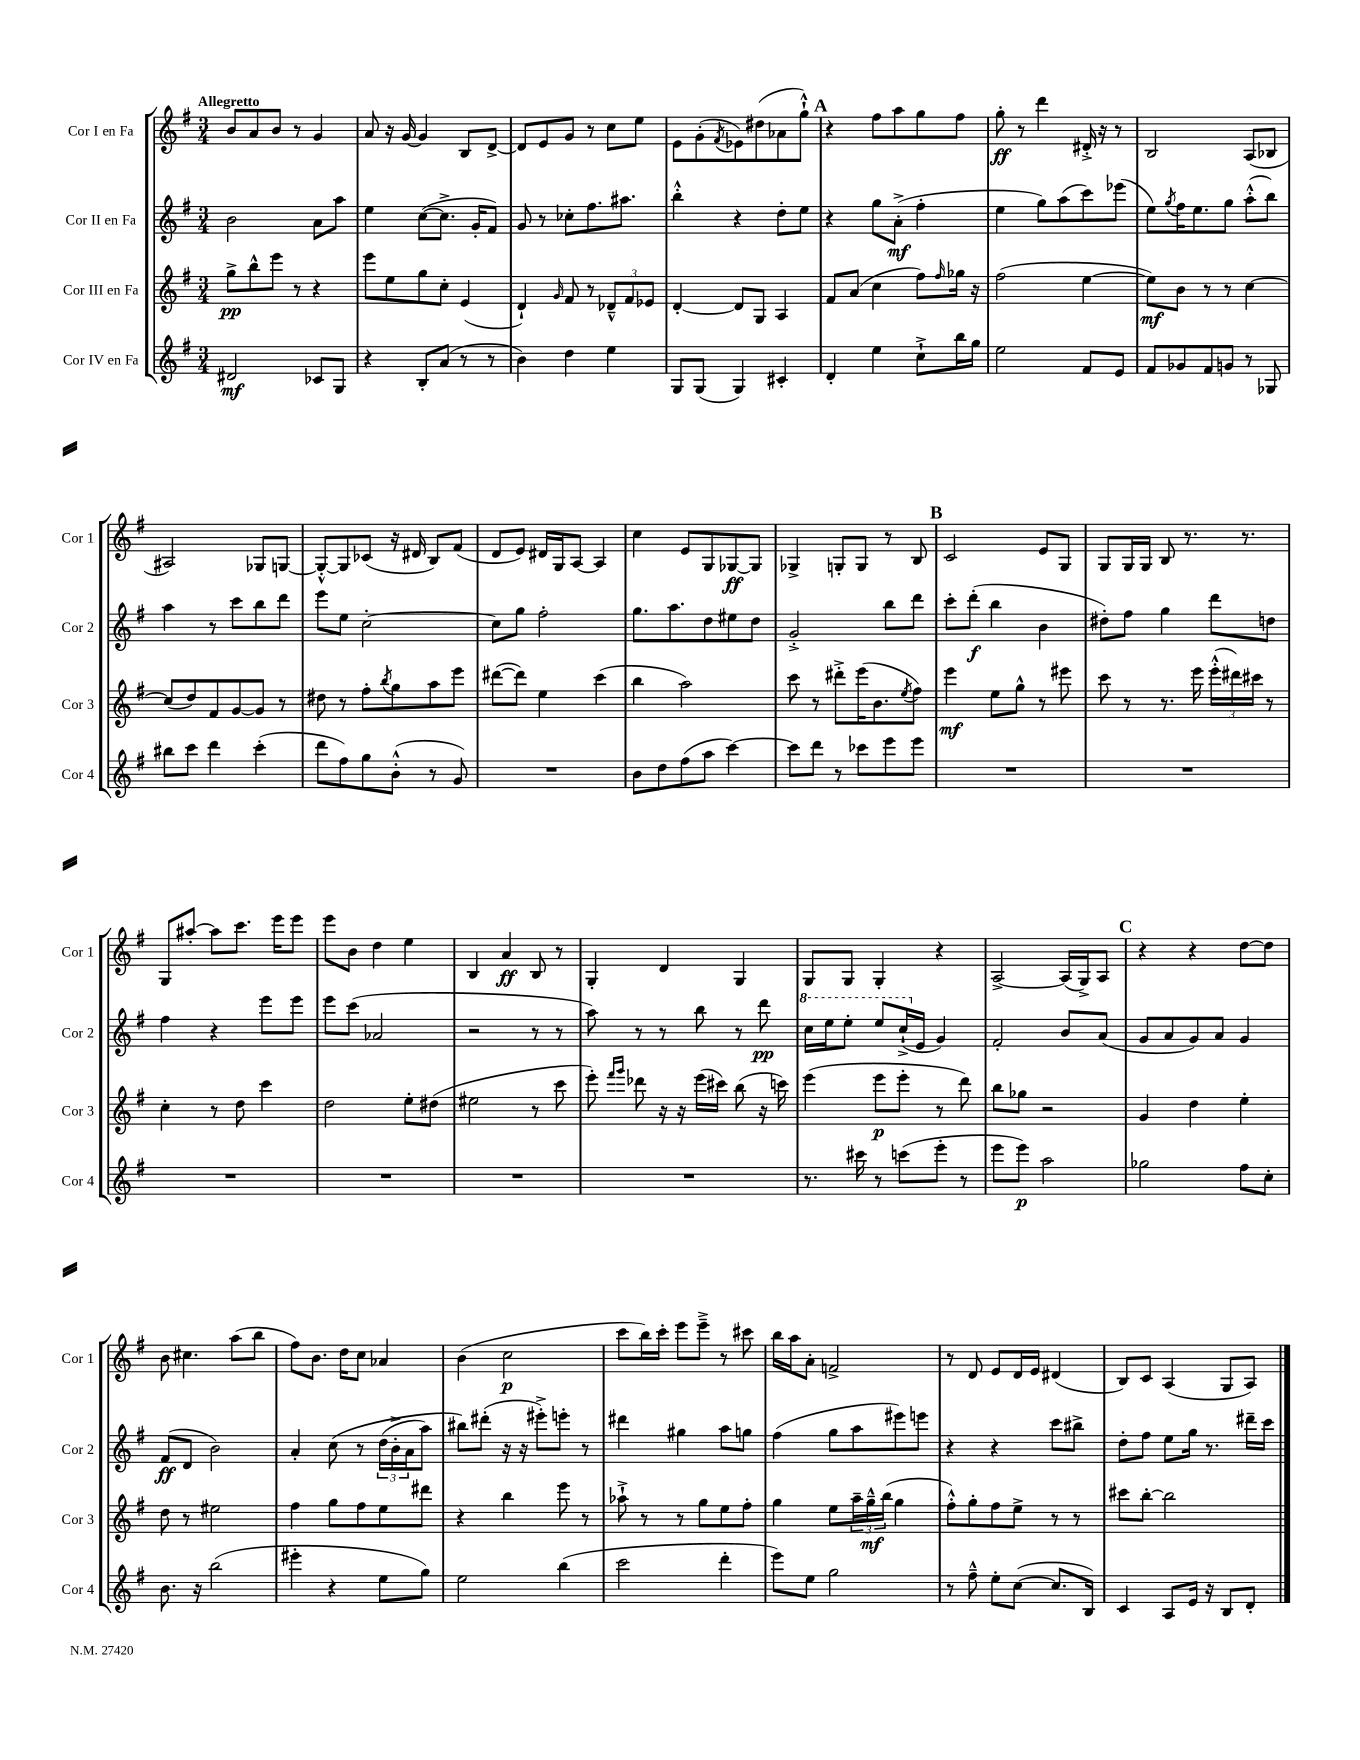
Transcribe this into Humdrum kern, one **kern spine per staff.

**kern	**dynam	**kern	**dynam	**kern	**dynam	**kern	**dynam
*part4	*part4	*part3	*part3	*part2	*part2	*part1	*part1
*staff4	*staff4	*staff3	*staff3	*staff2	*staff2	*staff1	*staff1
*I"Cor IV en Fa	*	*I"Cor III en Fa	*	*I"Cor II en Fa	*	*I"Cor I en Fa	*
*I'Cor 4	*	*I'Cor 3	*	*I'Cor 2	*	*I'Cor 1	*
*clefG2	*	*clefG2	*	*clefG2	*	*clefG2	*
*k[f#]	*	*k[f#]	*	*k[f#]	*	*k[f#]	*
*M3/4	*	*M3/4	*	*M3/4	*	*M3/4	*
=1	=1	=1	=1	=1	=1	=1	=1
!	!	!	!	!	!	!LO:TX:a:B:t=Allegretto	!
2d#X/	mf	8gg^\L	pp	2b\	.	8b/L	.
.	.	8bb^^\	.	.	.	8a/	.
.	.	8eee\J	.	.	.	8b/J	.
.	.	8r	.	.	.	8r	.
8c-X/L	.	4r	.	8a\L	.	4g/	.
8G/J	.	.	.	8aa\J	.	.	.
=2	=2	=2	=2	=2	=2	=2	=2
4r	.	8eee\L	.	4ee\	.	8a/	.
.	.	8ee\	.	.	.	16r	.
.	.	.	.	.	.	[16g/	.
8B'/L	.	8gg\	.	([8cc\L	.	4g/]	.
(8a/J	.	8cc'\J	.	8.cc^\J]	.	.	.
8r	.	(4e/	.	.	.	8B/L	.
.	.	.	.	16g'/KL	.	.	.
8r	.	.	.	8f#/J)	.	[8d^/J	.
=3	=3	=3	=3	=3	=3	=3	=3
4b\)	.	4d`/)	.	8g/	.	8d/L]	.
.	.	.	.	8r	.	8e/	.
.	.	16qqg/	.	.	.	.	.
4dd\	.	8f#/	.	8cc-X'\L	.	8g/J	.
.	.	8r	.	8.ff#\	.	8r	.
4ee\	.	12d-X~^^/L	.	.	.	8cc\L	.
.	.	.	.	8.aa#X\J	.	.	.
.	.	12f#/	.	.	.	.	.
.	.	.	.	.	.	8ee\J	.
.	.	12e-X/J	.	.	.	.	.
=4	=4	=4	=4	=4	=4	=4	=4
8G/L	.	[4d'/	.	4bb'^^\	.	8e\L	.
(8G/J	.	.	.	.	.	(8g'\	.
.	.	.	.	.	.	8qf#/	.
4G/)	.	8d/L]	.	4r	.	8e-X\)	.
.	.	8G/J	.	.	.	(8dd#X\	.
4c#X'/	.	4A/	.	8dd'\L	.	8a-X\	.
.	.	.	.	8ee\J	.	8gg`^^\J)	.
!!LO:REH:place=s1:t=A
=5	=5	=5	=5	=5	=5	=5	=5
4d'/	.	8f#/L	.	4r	.	4r	.
.	.	(8a/J	.	.	.	.	.
4ee\	.	4cc\	.	8gg\L	.	8ff#\L	.
.	.	.	.	(8a'^\J	mf	8aa\	.
8cc`^\L	.	8ff#\L)	.	4ff#'\	.	8gg\	.
.	.	16qqff#/	.	.	.	.	.
16bb\L	.	16gg-X\Jk	.	.	.	8ff#\J	.
16gg\JJ	.	16r	.	.	.	.	.
=6	=6	=6	=6	=6	=6	=6	=6
2ee\	.	(2ff#\	.	4ee\	.	8gg'\	ff
.	.	.	.	.	.	8r	.
.	.	.	.	8gg\L)	.	4ddd\	.
.	.	.	.	(8aa\	.	.	.
8f#/L	.	[4ee\	.	8ccc\)	.	16d#X'^/	.
.	.	.	.	.	.	16r	.
8e/J	.	.	.	(8eee-X\J	.	8r	.
=7	=7	=7	=7	=7	=7	=7	=7
8f#/L	.	8ee\L])	mf	8ee\L)	.	2B/	.
.	.	.	.	8qgg/	.	.	.
8g-X/	.	8b\J	.	16ff#\K	.	.	.
.	.	.	.	8.ee\	.	.	.
8f#/	.	8r	.	.	.	.	.
8gn/J	.	8r	.	8gg\J	.	.	.
8r	.	[4cc\	.	(8aa'^^\L	.	(8A/L	.
8G-X/	.	.	.	8bb\J)	.	8B-X/J	.
!!LO:LB:g=z
=8	=8	=8	=8	=8	=8	=8	=8
8bb#X\L	.	(8cc/L]	.	4aa\	.	2A#X/)	.
8ccc\J	.	8dd/)	.	.	.	.	.
4ddd\	.	8f#/	.	8r	.	.	.
.	.	[8g/	.	8ccc\L	.	.	.
(4ccc'\	.	8g/J]	.	8bb\	.	8G-X/L	.
.	.	8r	.	8ddd\J	.	[8Gn/J	.
=9	=9	=9	=9	=9	=9	=9	=9
8ddd\L	.	8dd#X\	.	8eee\L	.	8G'^^/L_	.
8ff#\)	.	8r	.	8ee\J	.	8G/]	.
8gg\	.	8ff#'\L	.	[2cc'\	.	(8c-X/J	.
.	.	8qbb/	.	.	.	.	.
(8b'^^\J	.	8gg\	.	.	.	16r	.
.	.	.	.	.	.	16d#X/	.
8r	.	8aa\	.	.	.	8B/L)	.
8g/)	.	8eee\J	.	.	.	(8f#/J	.
=10	=10	=10	=10	=10	=10	=10	=10
2.r	.	([8ddd#X\L	.	8cc\L]	.	8d/L	.
.	.	8ddd#\J])	.	8gg\J	.	8e/J)	.
.	.	4ee\	.	2ff#'\	.	16d#X/LL	.
.	.	.	.	.	.	16G/J	.
.	.	.	.	.	.	[8A/J	.
.	.	(4ccc\	.	.	.	4A/]	.
=11	=11	=11	=11	=11	=11	=11	=11
8b\L	.	4bb\	.	8.gg\L	.	4cc\	.
8dd\	.	.	.	.	.	.	.
.	.	.	.	8.aa\	.	.	.
(8ff#\	.	2aa\)	.	.	.	8e/L	.
8aa\J	.	.	.	8dd\	.	8G/	.
[4ccc\)	.	.	.	8ee#X\	.	[8G-X/	ff
.	.	.	.	8dd\J	.	8G-/J]	.
=12	=12	=12	=12	=12	=12	=12	=12
8ccc\L]	.	8ccc\	.	2g'^/	.	4G-X^/	.
8ddd\J	.	8r	.	.	.	.	.
8r	.	8ddd#X'^\L	.	.	.	8Gn'/L	.
8ccc-X\L	.	(16eee\K	.	.	.	8G/J	.
.	.	8.b\	.	.	.	.	.
8eee\	.	.	.	8bb\L	.	8r	.
.	.	8qee/	.	.	.	.	.
8eee\J	.	8ff#\J)	.	8ddd\J	.	8B/	.
!!LO:REH:place=s1:t=B
=13	=13	=13	=13	=13	=13	=13	=13
2.r	.	4eee\	mf	8ccc'\L	.	2c/	.
.	.	.	.	(8ddd'\J	f	.	.
.	.	8ee\L	.	4bb\	.	.	.
.	.	8gg^^\J	.	.	.	.	.
.	.	8r	.	4b\	.	8e/L	.
.	.	8eee#X\	.	.	.	8G/J	.
=14	=14	=14	=14	=14	=14	=14	=14
2.r	.	8ccc\	.	8dd#X'\L)	.	8G/L	.
.	.	8r	.	8ff#\J	.	16G/L	.
.	.	.	.	.	.	16G/JJ	.
.	.	8.r	.	4gg\	.	8B/	.
.	.	.	.	.	.	8.r	.
.	.	16eee\	.	.	.	.	.
.	.	(24eee'^^\LL	.	8ddd\L	.	.	.
.	.	24ddd#X\)	.	.	.	.	.
.	.	.	.	.	.	8.r	.
.	.	24ccc#X\JJ	.	.	.	.	.
.	.	8r	.	8ddn\J	.	.	.
!!LO:LB:g=z
=15	=15	=15	=15	=15	=15	=15	=15
2.r	.	4cc'\	.	4ff#\	.	8G/L	.
.	.	.	.	.	.	[8aa#X'/J	.
.	.	8r	.	4r	.	8aa#\L]	.
.	.	8dd\	.	.	.	8.ccc\J	.
.	.	4ccc\	.	8eee\L	.	.	.
.	.	.	.	.	.	16eee\KL	.
.	.	.	.	8eee\J	.	8eee\J	.
=16	=16	=16	=16	=16	=16	=16	=16
2.r	.	2dd\	.	8eee\L	.	8eee\L	.
.	.	.	.	(8ccc\J	.	8b\J	.
.	.	.	.	2a-X/	.	4dd\	.
.	.	8ee'\L	.	.	.	4ee\	.
.	.	(8dd#X\J	.	.	.	.	.
=17	=17	=17	=17	=17	=17	=17	=17
2.r	.	2ee#X\	.	2r	.	4B/	.
.	.	.	.	.	.	4a/	ff
.	.	8r	.	8r	.	8B/	.
.	.	8ccc\	.	8r	.	8r	.
=18	=18	=18	=18	=18	=18	=18	=18
2.r	.	8eee'\)	.	8aa\)	.	4G'/	.
.	.	16qqfff#/LL	.	.	.	.	.
.	.	16qqggg/JJ	.	.	.	.	.
.	.	8ddd-X\	.	8r	.	.	.
.	.	16r	.	8r	.	4d/	.
.	.	16r	.	.	.	.	.
.	.	(16eee\LL	.	8bb\	.	.	.
.	.	16ccc#X\JJ)	.	.	.	.	.
.	.	(8bb\	.	8r	.	4G/	.
.	.	16r	.	8ddd\	pp	.	.
.	.	16cccn\)	.	.	.	.	.
=19	=19	=19	=19	=19	=19	=19	=19
*	*	*	*	*8va	*	*	*
8.r	.	(4eee\	.	16ccc\LL	.	8G/L	.
.	.	.	.	16eee\J	.	.	.
.	.	.	.	8eee'\J	.	8G/J	.
16ccc#X\	.	.	.	.	.	.	.
8r	.	8eee\L	p	8eee/L	.	4G'/	.
(8cccn\L	.	8eee'\J	.	(16ccc`^/L	.	.	.
*	*	*	*	*X8va	*	*	*
.	.	.	.	16e/JJ	.	.	.
8eee'\J	.	8r	.	4g/)	.	4r	.
8r	.	8ddd\)	.	.	.	.	.
=20	=20	=20	=20	=20	=20	=20	=20
8eee\L	.	8bb\L	.	2f#'/	.	[2A^/	.
8eee\J)	p	8gg-X\J	.	.	.	.	.
2aa\	.	2r	.	.	.	.	.
.	.	.	.	8b/L	.	(16A/LL]	.
.	.	.	.	.	.	16G^/J)	.
.	.	.	.	(8a/J	.	8A/J	.
!!LO:REH:place=s1:t=C
=21	=21	=21	=21	=21	=21	=21	=21
2gg-X\	.	4g/	.	8g/L	.	4r	.
.	.	.	.	8a/	.	.	.
.	.	4dd\	.	8g/)	.	4r	.
.	.	.	.	8a/J	.	.	.
8ff#\L	.	4ee'\	.	4g/	.	[8dd\L	.
8cc'\J	.	.	.	.	.	8dd\J]	.
!!LO:LB:g=z
=22	=22	=22	=22	=22	=22	=22	=22
8.b\	.	8dd\	.	(8f#/L	ff	8b\	.
.	.	8r	.	8d/J	.	4.cc#X\	.
16r	.	.	.	.	.	.	.
(2bb\	.	2ee#X\	.	2b\)	.	.	.
.	.	.	.	.	.	(8aa\L	.
.	.	.	.	.	.	8bb\J	.
=23	=23	=23	=23	=23	=23	=23	=23
4eee#X'\	.	4ff#\	.	4a'/	.	8ff#\L)	.
.	.	.	.	.	.	8.b\J	.
4r	.	8gg\L	.	(8cc\	.	.	.
.	.	.	.	.	.	16dd\KL	.
.	.	8ff#\	.	8r	.	8cc\J	.
8ee\L	.	8ee\	.	(24dd\LL	.	4a-X/	.
.	.	.	.	24b'^\	.	.	.
.	.	.	.	24a\J	.	.	.
8gg\J)	.	8ddd#X\J	.	8aa\J)	.	.	.
=24	=24	=24	=24	=24	=24	=24	=24
2ee\	.	4r	.	8bb#X\L)	.	(4b\	.
.	.	.	.	(8ddd#X'\J	.	.	.
.	.	4bb\	.	16r	.	2cc\	p
.	.	.	.	16r	.	.	.
.	.	.	.	8eee#X'^\L)	.	.	.
(4bb\	.	8eee\	.	8eeen'\J	.	.	.
.	.	8r	.	8r	.	.	.
=25	=25	=25	=25	=25	=25	=25	=25
2ccc\	.	8aa-X`^\	.	4ddd#X\	.	8ccc\L	.
.	.	8r	.	.	.	16bb\L)	.
.	.	.	.	.	.	16ccc'\JJ	.
.	.	8r	.	4gg#X\	.	8eee\L	.
.	.	8gg\L	.	.	.	8eee~^\J	.
4ddd'\	.	8ee\	.	8aa\L	.	8r	.
.	.	8ff#'\J	.	8ggn\J	.	8ccc#X\	.
=26	=26	=26	=26	=26	=26	=26	=26
8eee\L)	.	4gg\	.	(4ff#\	.	16bb\LL	.
.	.	.	.	.	.	16aa\J	.
8ee\J	.	.	.	.	.	8a'\J	.
2gg\	.	8ee\L	.	8gg\L	.	2fn^/	.
.	.	24aa~\L	.	8aa\	.	.	.
.	.	24gg~^^\	mf	.	.	.	.
.	.	(24bb\JJ	.	.	.	.	.
.	.	4gg\	.	8eee#X\)	.	.	.
.	.	.	.	8eeen\J	.	.	.
=27	=27	=27	=27	=27	=27	=27	=27
8r	.	8ff#'^^\L)	.	4r	.	8r	.
8ff#~^^\	.	8gg'\	.	.	.	8d/	.
8ee'\L	.	8ff#\	.	4r	.	8e/L	.
([8cc\J	.	8ee^\J	.	.	.	16d/L	.
.	.	.	.	.	.	16e/JJ	.
8.cc/L]	.	8r	.	8ccc\L	.	(4d#X/	.
.	.	8r	.	8bb#X^\J	.	.	.
16B/Jk)	.	.	.	.	.	.	.
=28	=28	=28	=28	=28	=28	=28	=28
4c/	.	8ccc#X\L	.	8dd'\L	.	8B/L)	.
.	.	[8bb'\J	.	8ff#\J	.	8c/J	.
8A/L	.	2bb\]	.	8ee\L	.	(4A/	.
16e/Jk	.	.	.	16gg\Jk	.	.	.
16r	.	.	.	8.r	.	.	.
8B/L	.	.	.	.	.	8G/L	.
8d'/J	.	.	.	16ddd#X~\LL	.	8A/J)	.
.	.	.	.	16ccc\JJ	.	.	.
==	==	==	==	==	==	==	==
*-	*-	*-	*-	*-	*-	*-	*-
